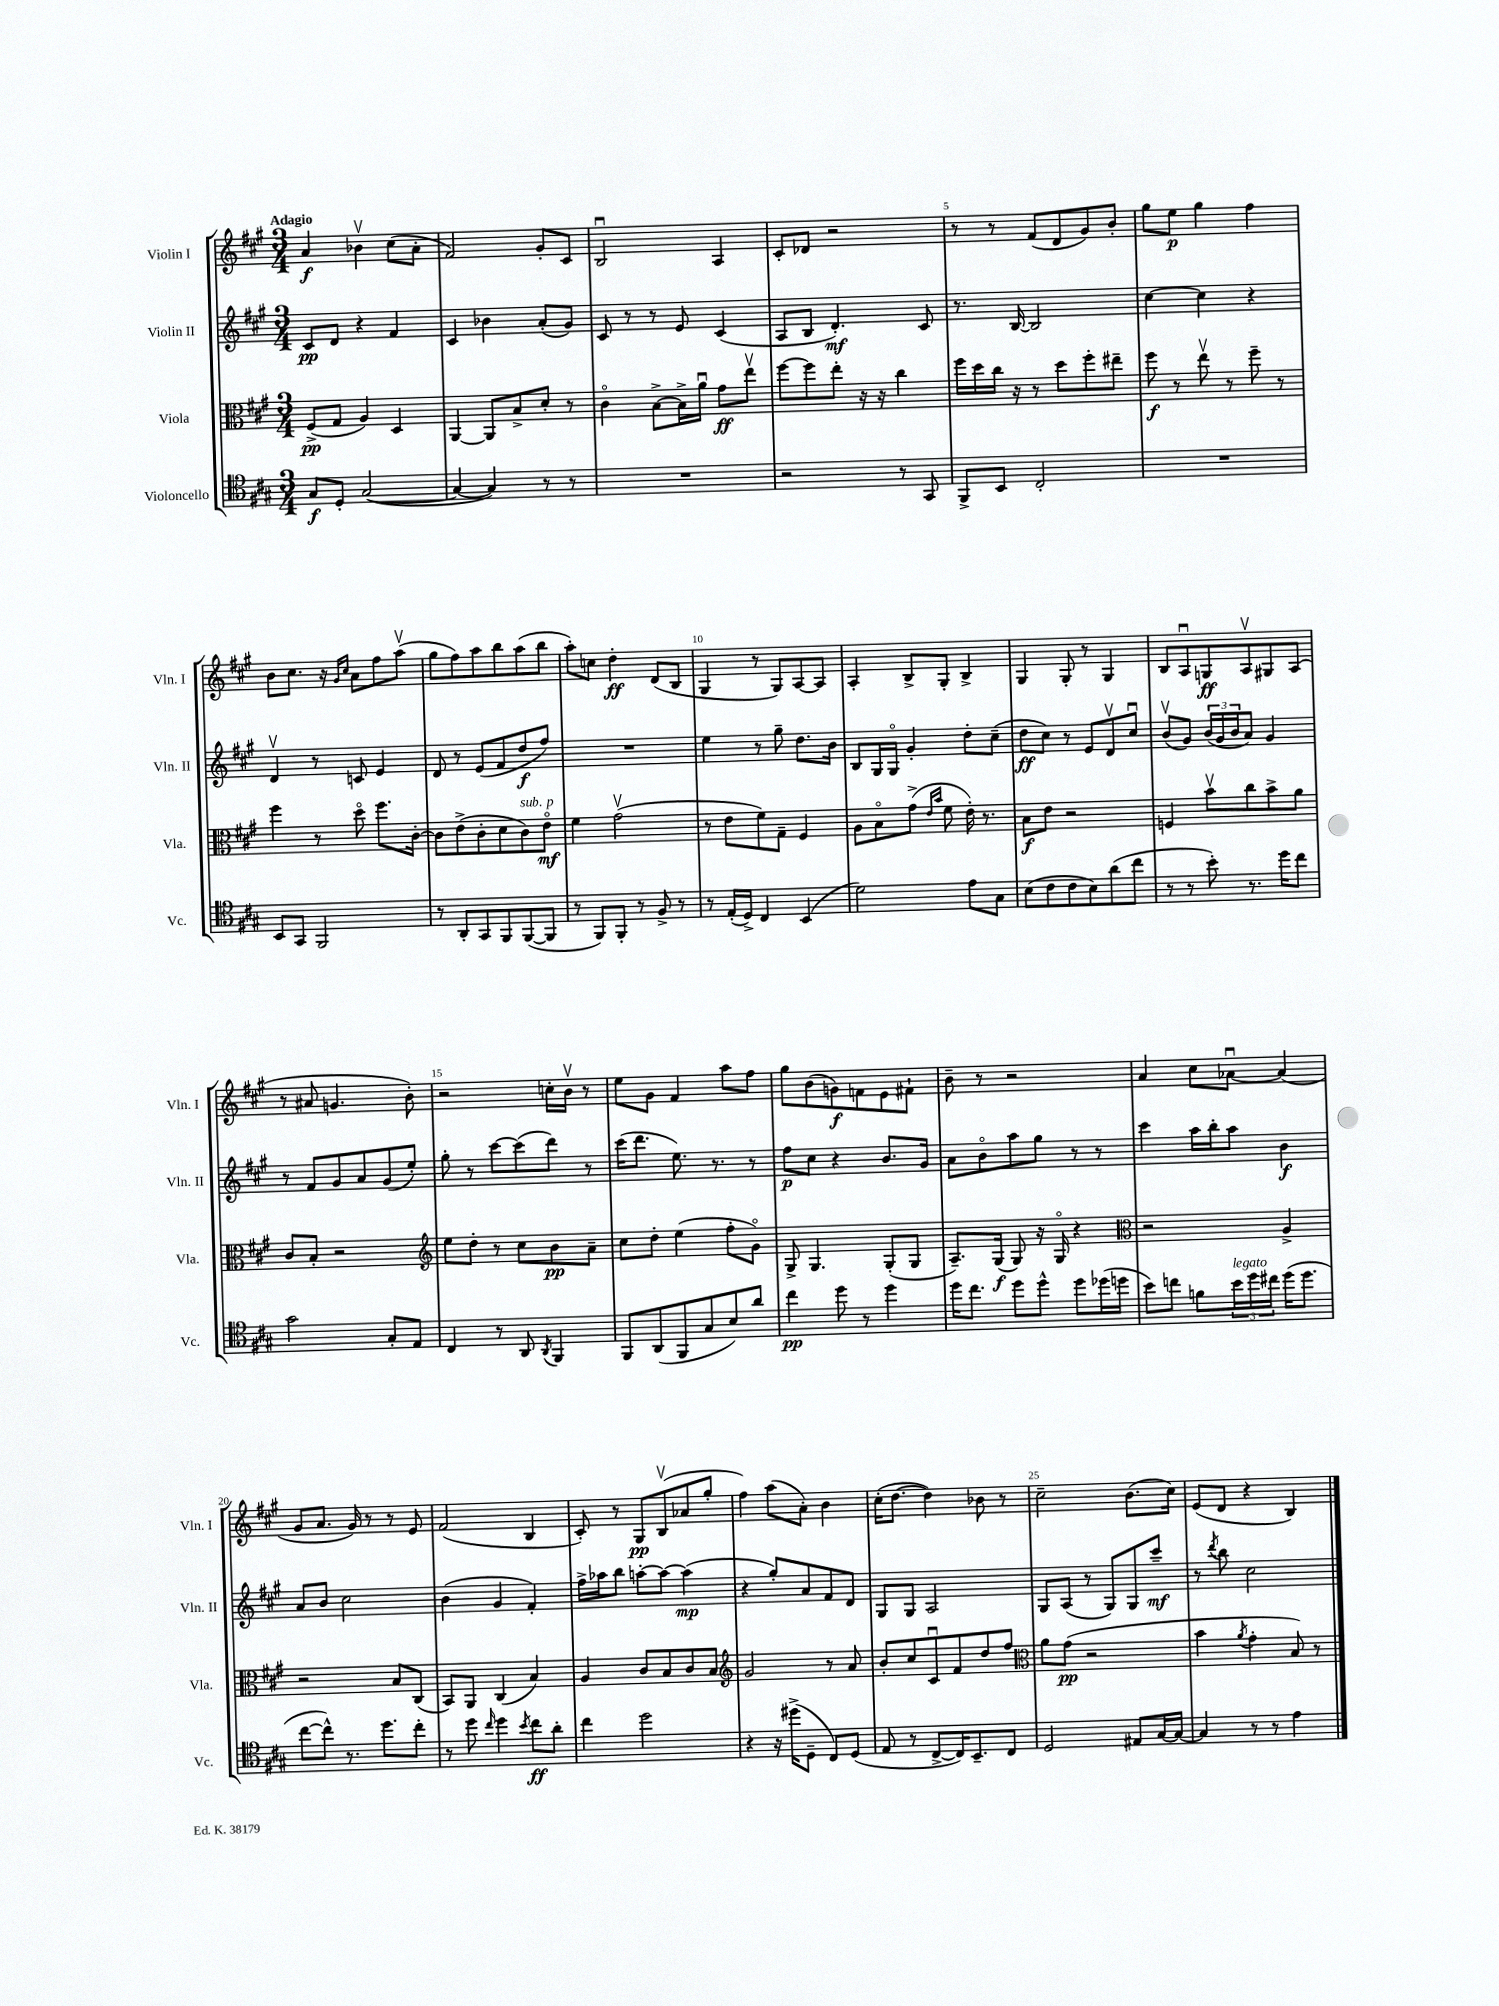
<<
\new StaffGroup <<
\new Staff = "s0" \with { instrumentName = "Violin I" shortInstrumentName = "Vln. I" } {
    \clef treble \key a \major \numericTimeSignature \time 3/4 \tempo "Adagio"
    a'4\f bes'4\upbow cis''8( a'8-. |
    fis'2) gis'8-. cis'8 |
    b2\downbow a4 |
    cis'8-. des'8 r2 |
    r8 r8 fis'8( d'8 gis'8) b'8-. |
    gis''8 e''8\p gis''4 fis''4 |
    b'8 cis''8. r16 \grace { gis'16 cis''16 } a'8 fis''8 a''8\upbow( |
    gis''8 fis''8) a''8 b''8 a''8( b''8 |
    a''8-.) c''8 d''4-.\ff d'8( b8 |
    gis4 r8 gis8) a8~ a8 |
    a4-. b8-> gis8-. b4-> |
    gis4 gis8-. r8 gis4 |
    b8 a8\downbow g8\ff a8\upbow gis8 a8( |
    r8 ais'8 g'4. b'8-.) |
    r2 c''16-. b'16\upbow r8 |
    e''8 gis'8 fis'4 a''8 fis''8 |
    gis''8 b'8( g'8\f) f'8 e'8 fis'8-! |
    b'8-- r8 r2 |
    a'4 cis''8 aes'8~\downbow aes'4( |
    gis'8 a'8. gis'16) r8 r8 e'8 |
    fis'2( b4 |
    cis'8-.) r8 gis8\pp b8\upbow( aes'8 gis''8-. |
    fis''4) a''8( a'8-.) b'4 |
    cis''16-.( d''8.~ d''4) bes'8 r8 |
    cis''2-- b'8.( cis''16) |
    e'8( d'8 r4 b4) \bar "|." |
}
\new Staff = "s1" \with { instrumentName = "Violin II" shortInstrumentName = "Vln. II" } {
    \clef treble \key a \major \numericTimeSignature \time 3/4
    cis'8\pp d'8 r4 fis'4 |
    cis'4 bes'4 a'8-.( gis'8) |
    cis'8 r8 r8 e'8 cis'4( |
    a8 b8 d'4.-.\mf) cis'8 |
    r8. b16~ b2 |
    cis''4~ cis''4 r4 |
    d'4\upbow r8 c'8 e'4 |
    d'8 r8 e'8( fis'8 d''8\f fis''8) |
    R2. |
    e''4 r8 gis''8-- d''8. b'16 |
    b8 gis16 gis16\flageolet gis'4-. d''8-. cis''8--( |
    d''8\ff cis''8) r8 e'8 d'8\upbow cis''8\downbow |
    b'8\upbow( gis'8) \tuplet 3/2 { b'16( gis'16 b'16 } a'8) gis'4 |
    r8 fis'8 gis'8 a'8 gis'8( e''8-.) |
    gis''8-. r8 cis'''8~ cis'''8( d'''8) r8 |
    cis'''16( d'''8. e''8.) r8. r8 |
    fis''8\p cis''8 r4 b'8. gis'16 |
    a'8 b'8\flageolet a''8 gis''8 r8 r8 |
    cis'''4 a''16 b''16-. a''8 b'4\f |
    a'8 b'8 cis''2 |
    b'4( gis'4 fis'4-.) |
    fis''16-> aes''16 b''8 a''8~-. a''8~ a''4\mp( |
    r4 gis''8-.) a'8 fis'8 d'8 |
    gis8 gis8 a2 |
    gis8 a8( r8 gis8) gis8 cis'''8--\mf |
    r8 \acciaccatura { d'''8 } b''8 cis''2 \bar "|." |
}
\new Staff = "s2" \with { instrumentName = "Viola" shortInstrumentName = "Vla." } {
    \clef alto \key a \major \numericTimeSignature \time 3/4
    fis8->\pp( gis8 a4) d4 |
    a,4~ a,8 b8-> d'8-. r8 |
    cis'4\flageolet b8~-> b16-> a'16\downbow gis'8\ff e''8\upbow |
    fis''8~ fis''8 e''8-. r16 r16 cis''4 |
    fis''16 d''16 cis''16 r16 r8 d''8 fis''8-. eis''8-- |
    fis''8\f r8 e''8\upbow r8 fis''8-- r8 |
    fis''4 r8 d''8\flageolet fis''8. cis'16~-. |
    cis'8 e'8->( cis'8-. d'8 cis'8^\markup { \italic "sub. p" }) e'8\flageolet\mf |
    fis'4 gis'2\upbow( |
    r8 e'8 fis'8) gis8-- fis4 |
    a8 b8\flageolet gis'8->( \grace { e'16 b'16 } fis'8 e'16-.) r8. |
    b8\f e'8 r2 |
    f4 b'8\upbow cis''8 b'8-> a'8 |
    cis'8 b8-. r2 |
    \clef treble e''8 d''8-. r8 cis''8 b'8\pp a'8-- |
    cis''8 d''8-. e''4( fis''8-. gis'8\flageolet) |
    gis8-> gis4. gis8-.( gis8 |
    a8.--) gis16\f( gis8) r16 gis16\flageolet r4 |
    \clef alto r2 a4-> |
    r2 b8 cis8( |
    b,8) a,8 cis4( b4) |
    a4 cis'8 b8 cis'8 b8 |
    \clef treble gis'2 r8 a'8 |
    b'8-. cis''8 cis'8\downbow fis'8 d''8 fis''8 |
    \clef alto a'8 gis'8\pp( r2 |
    b'4 \acciaccatura { a'8 } gis'4-. b8) r8 \bar "|." |
}
\new Staff = "s3" \with { instrumentName = "Violoncello" shortInstrumentName = "Vc." } {
    \clef tenor \key a \major \numericTimeSignature \time 3/4
    gis8\f d8-. gis2~( |
    gis4~ gis4) r8 r8 |
    R2. |
    r2 r8 gis,8 |
    fis,8-> b,8 cis2-. |
    R2. |
    b,8 gis,8 fis,2 |
    r8 a,8-. gis,8 fis,8 fis,8~( fis,8 |
    r8 fis,8) fis,8-. r8 fis8-> r8 |
    r8 e16-.( d16->) cis4 b,4( |
    d'2) e'8 gis8 |
    b8( cis'8 cis'8 b8) a'8( cis''8 |
    r8 r8 b'8-.) r8. d''16 cis''8 |
    gis'2 gis8-. e8 |
    cis4 r8 a,8 \acciaccatura { a,8 } fis,4 |
    fis,8 a,8( fis,8 gis8 b8) a'8 |
    cis''4\pp d''8 r8 d''4 |
    d''16 cis''8. d''8 d''8-^ d''8 des''16( d''16 |
    b'8) c''8 f'8 \tuplet 3/2 { b'16^\markup { \italic "legato" } d''16 cis''16 } d''16( d''8. |
    cis''8~ cis''8-^) r8. d''8. cis''8-. |
    r8 d''8 \grace { cis''16 } d''4 \acciaccatura { b'8 } cis''8\ff a'8-. |
    cis''4 d''2 |
    r4 r16 dis''16->( d8-- cis8) d8( |
    e8 r8 cis8~-> cis16) b,8.-- cis8 |
    d2 eis8 gis16~ gis16~ |
    gis4 r8 r8 e'4 \bar "|." |
}
>>
>>
\layout { \context { \Score \override BarNumber.break-visibility = ##(#f #t #t) barNumberVisibility = #(every-nth-bar-number-visible 5) } }
